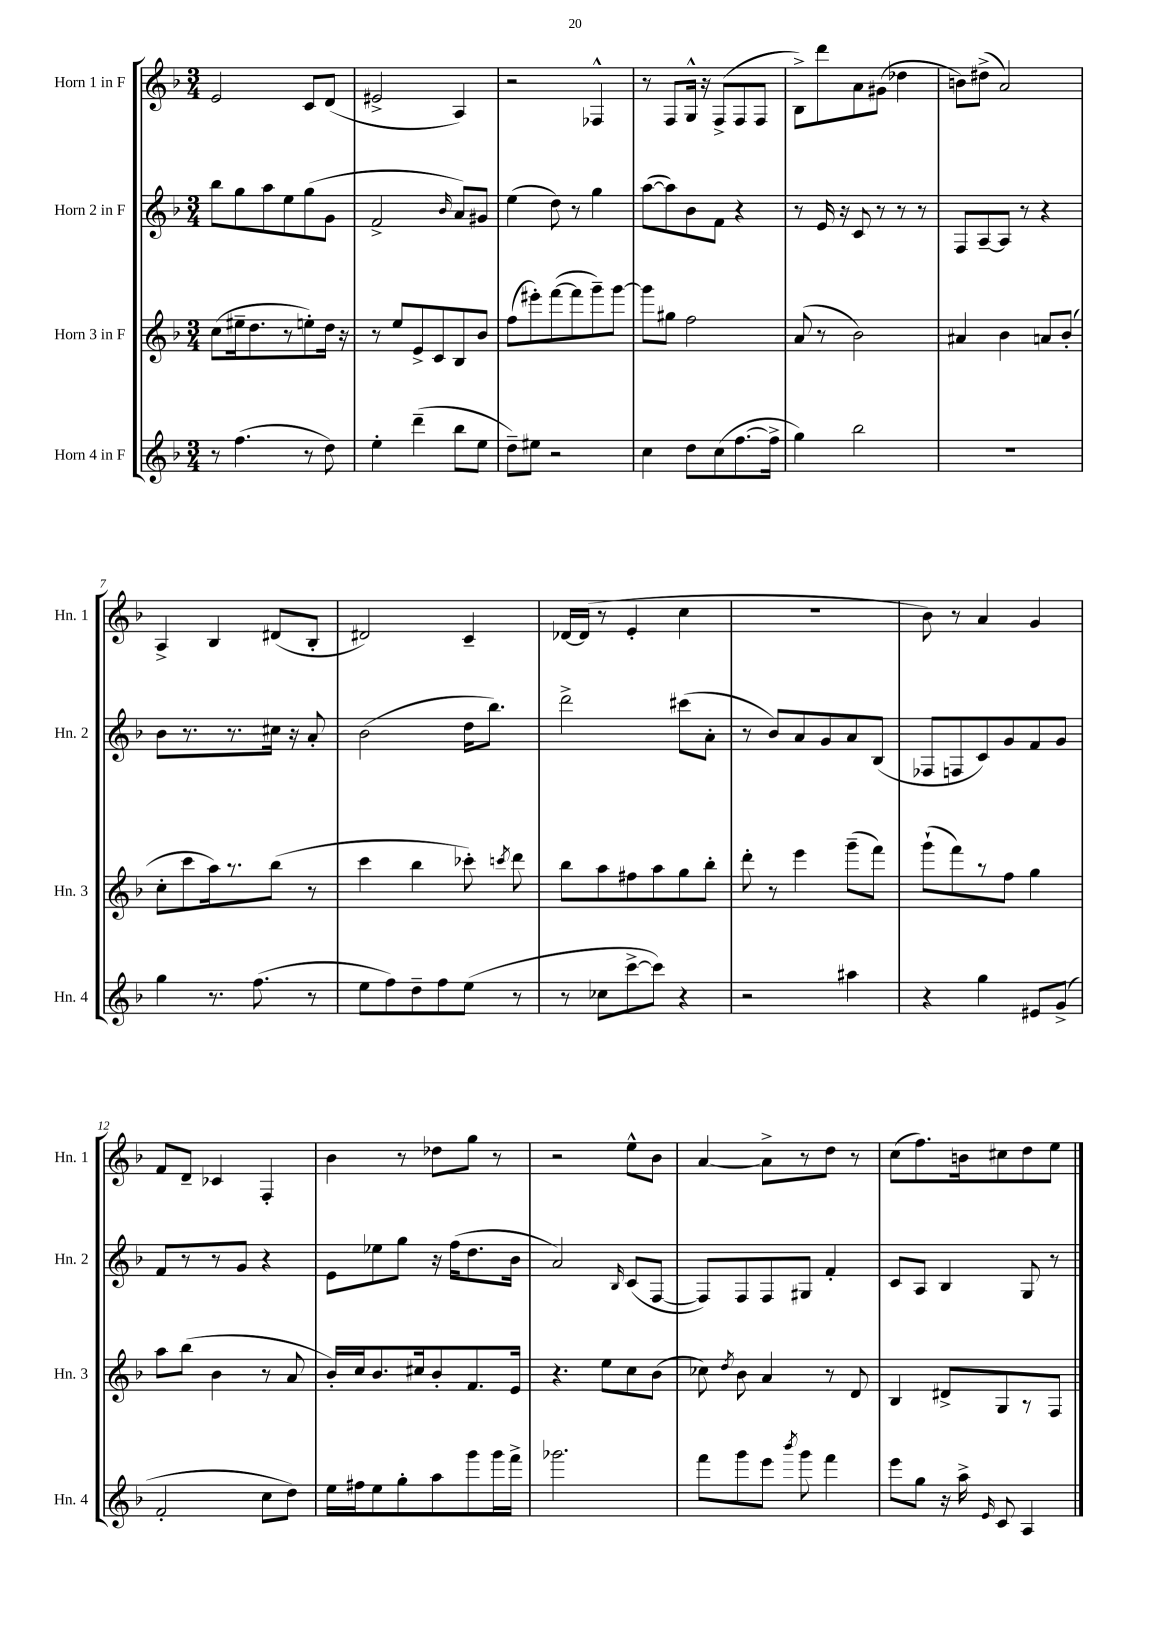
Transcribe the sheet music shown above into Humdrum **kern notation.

**kern	**kern	**kern	**kern
*staff4	*staff3	*staff2	*staff1
*clefG2	*clefG2	*clefG2	*clefG2
*k[b-]	*k[b-]	*k[b-]	*k[b-]
*M3/4	*M3/4	*M3/4	*M3/4
8r	(8cc	8bb-	2e
(4.ff	16ee#~	8gg	.
.	8.dd	.	.
.	.	8aa	.
.	8r	8ee	.
8r	8ee')	(8gg	8c
8dd)	16dd	8g	(8d
.	16r	.	.
=	=	=	=
4ee'	8r	2f^	2e#^
.	8ee	.	.
(4ddd~	8e^	.	.
.	8c	.	.
.	.	16qqb-	.
8bb-	8B-	8a)	4A)
8ee	8b-	8g#	.
=	=	=	=
8dd~)	(8ff	(4ee	2r
8ee#	8eee#')	.	.
2r	([8fff	8dd)	.
.	8fff]	8r	.
.	8ggg~)	4gg	4F-^^
.	[8ggg	.	.
=	=	=	=
4cc	8ggg]	([8aa	8r
.	8gg#	8aa])	8F
8dd	2ff	8b-	16G^^
.	.	.	16r
(8cc	.	8f	(8F^
[8.ff	.	4r	8F
.	.	.	8F
16ff^]	.	.	.
=	=	=	=
4gg)	(8a	8r	8B-^)
.	8r	16e	8ddd
.	.	16r	.
2bb-	2b-)	8c	8a
.	.	8r	(8g#
.	.	8r	4dd-
.	.	8r	.
=	=	=	=
2.r	4a#	8F	8b)
.	.	[8A~	(8dd#^
.	4b-	8A]	2a)
.	.	8r	.
.	8a	4r	.
.	(8b-'	.	.
=	=	=	=
4gg	8cc'	8b-	4A^
.	8ccc	8.r	.
8.r	16aa)	.	4B-
.	8.r	8.r	.
(8.ff	.	.	.
.	(8bb-	16cc#	(8d#
.	.	16r	.
8r	8r	8a'	8B-'
=	=	=	=
8ee	4ccc	(2b-	2d#)
8ff)	.	.	.
8dd~	4bb-	.	.
8ff	.	.	.
(8ee	8ccc-')	16dd	4c~
.	.	8.bb-)	.
.	8qccc	.	.
8r	8ddd	.	.
=	=	=	=
8r	8bb-	2ddd^	[16d-
.	.	.	(16d-]
8cc-	8aa	.	8r
[8ccc^	8ff#	.	4e'
8ccc])	8aa	.	.
4r	8gg	(8ccc#	4cc
.	8bb-'	8a'	.
=	=	=	=
2r	8ddd'	8r	2.r
.	8r	8b-)	.
.	4eee	8a	.
.	.	8g	.
4aa#	(8ggg~	8a	.
.	8fff)	(8B-	.
=	=	=	=
4r	(8ggg`	8F-	8b-)
.	8fff)	8F	8r
4gg	8r	8c)	4a
.	8ff	8g	.
8e#	4gg	8f	4g
(8g^	.	8g	.
=	=	=	=
2f'	8aa	8f	8f
.	(8bb-	8r	8d~
.	4b-	8r	4c-
.	.	8g	.
8cc	8r	4r	4F'
8dd)	8a	.	.
=	=	=	=
16ee	16b-')	8e	4b-
16ff#	16cc	.	.
8ee	8.b-	8ee-	.
8gg'	.	8gg	8r
.	16cc#	.	.
8aa	8b-'	16r	8dd-
.	.	(16ff	.
8ggg	8.f	8.dd	8gg
16ggg	.	.	8r
16fff^	16e	16b-	.
=	=	=	=
2.ggg-	4.r	2a)	2r
.	8ee	.	.
.	.	16qqB-	.
.	8cc	(8c	8ee^^
.	(8b-	[8F	8b-
=	=	=	=
8fff	8cc-)	8F])	[4a
.	8qdd	.	.
8ggg	8b-	8F	.
8eee	4a	8F	8a^]
8qbbb-	.	.	.
8ggg	.	8G#	8r
4fff	8r	4f'	8dd
.	8d	.	8r
=	=	=	=
8eee	4B-	8c	(8cc
8gg	.	8A	8.ff)
16r	8d#^	4B-	.
16aa^	.	.	16b
16qqe	.	.	.
8c	8G	.	8cc#
4A	8r	8G	8dd
.	8F	8r	8ee
==	==	==	==
*-	*-	*-	*-
